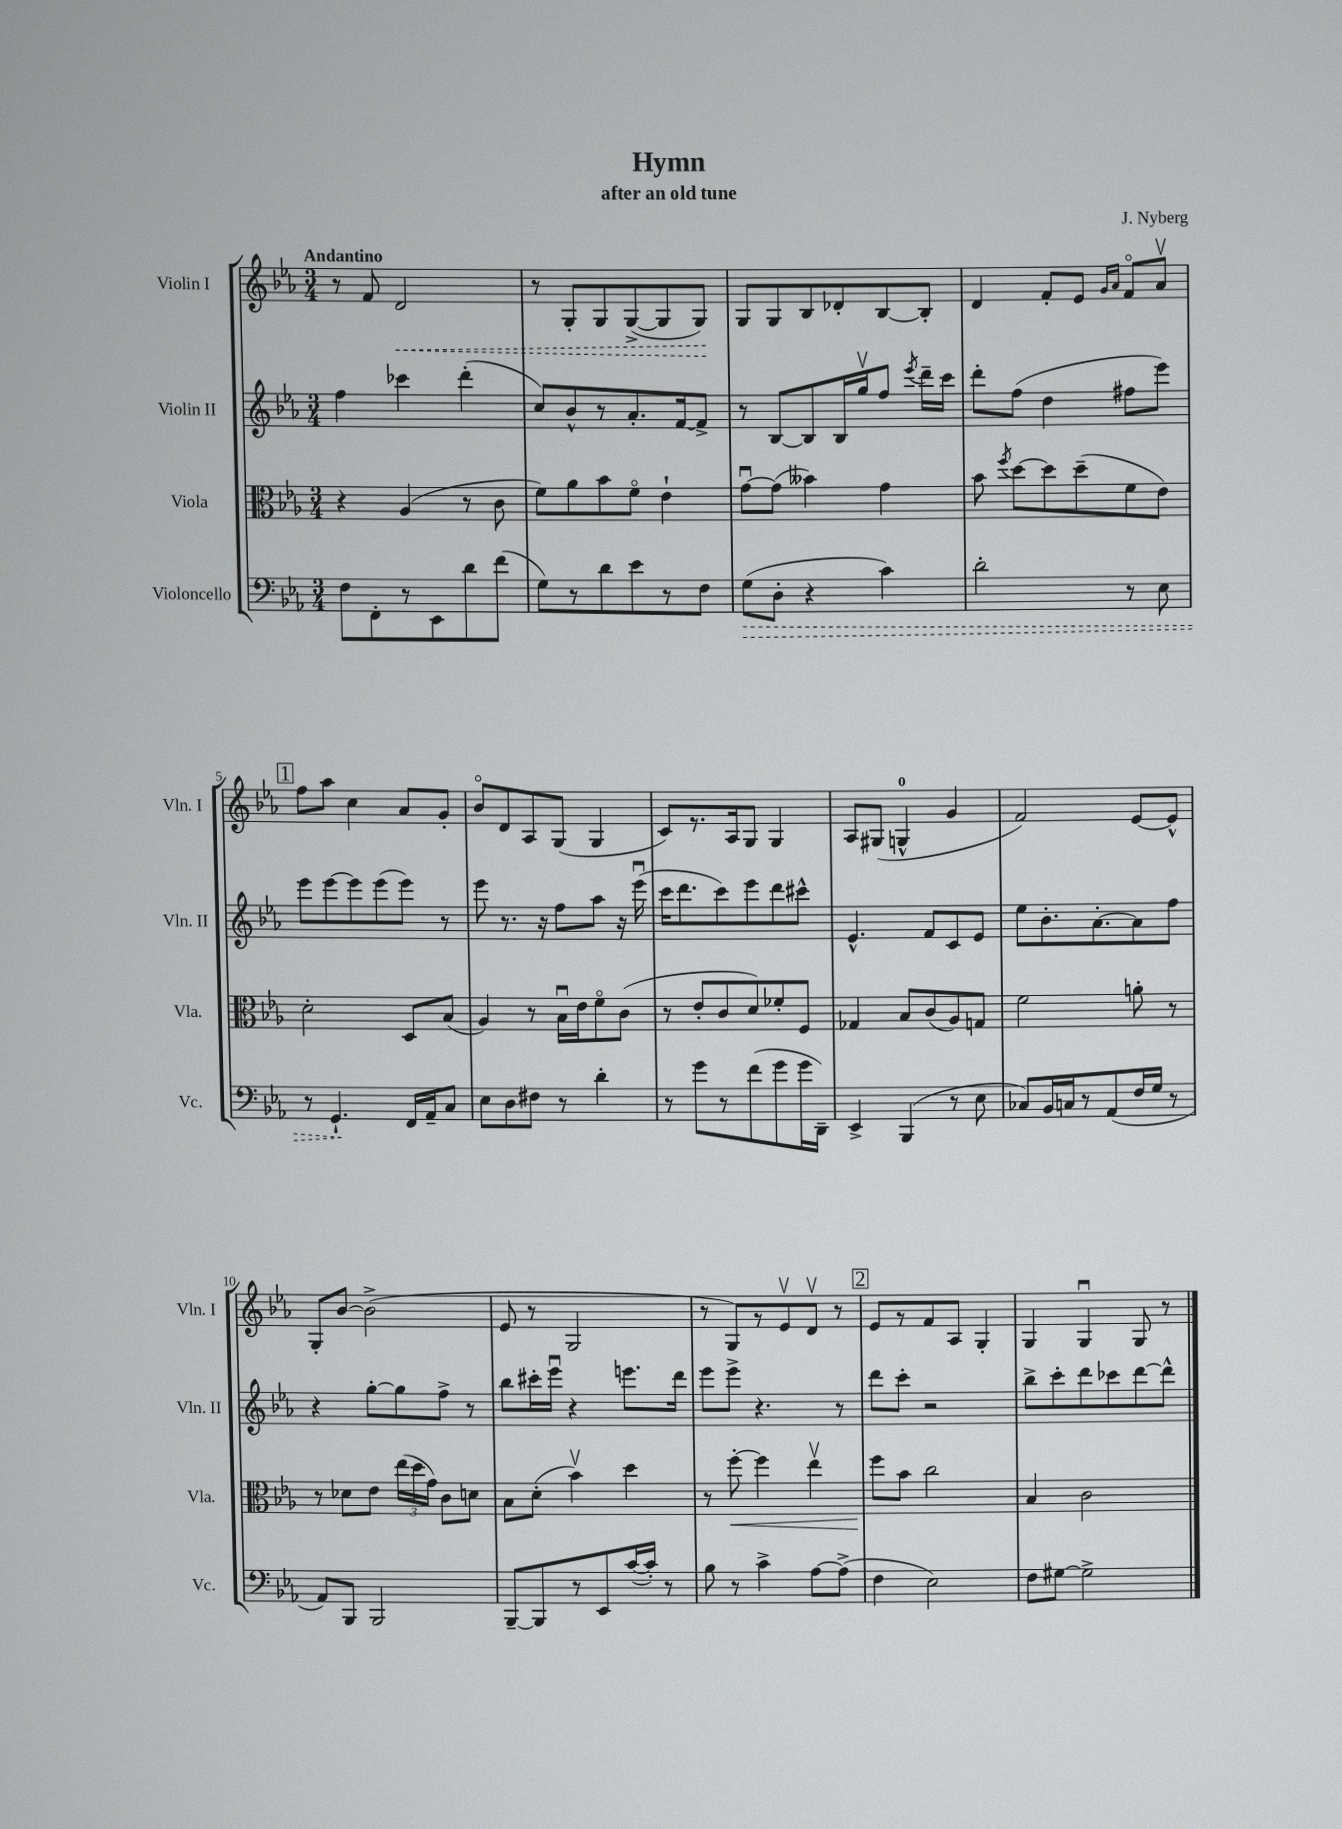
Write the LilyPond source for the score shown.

\header { title = "Hymn" composer = "J. Nyberg" subtitle = "after an old tune" }
<<
\new StaffGroup <<
\new Staff = "s0" \with { instrumentName = "Violin I" shortInstrumentName = "Vln. I" } {
    \clef treble \key ees \major \numericTimeSignature \time 3/4 \tempo "Andantino"
    \autoBeamOff r8 f'8 \once \override Hairpin.style = #'dashed-line d'2\< |
    r8 g8[-. g8 g8~->( g8 g8]\!) |
    g8[ g8 bes8 des'8-. bes8~ bes8]-. |
    d'4 f'8[-. ees'8] \grace { g'16[ aes'16] } f'8[\flageolet aes'8]\upbow |
    \mark \markup { \box "1" } f''8[ aes''8] c''4 aes'8[ g'8]-. |
    bes'8[\flageolet d'8 aes8 g8]( g4 |
    c'8[) r8. aes16 g8] g4 |
    aes8[ gis8]( g4-0-^ g'4 |
    f'2) ees'8[~ ees'8]-^ |
    g8[-. bes'8]~ bes'2->( |
    ees'8 r8 g2 |
    r8 g8[) r8 ees'8\upbow d'8]\upbow r8 |
    \mark \markup { \box "2" } ees'8[ r8 f'8 aes8] g4-. |
    g4 g4\downbow g8 r8 \bar "|." |
}
\new Staff = "s1" \with { instrumentName = "Violin II" shortInstrumentName = "Vln. II" } {
    \clef treble \key ees \major \numericTimeSignature \time 3/4
    \autoBeamOff f''4 ces'''4 d'''4-.( |
    c''8[) bes'8-^ r8 aes'8.-. f'16~ f'8]-> |
    r8 bes8[~ bes8 bes16 g''16\upbow f''8] \acciaccatura { ees'''8 } d'''16[-- c'''16] |
    d'''8[-. f''8]( d''4 fis''8[ ees'''8]) |
    \mark \markup { \box "1" } ees'''8[ ees'''8~ ees'''8 ees'''8( ees'''8]) r8 |
    ees'''8 r8. r16 f''8[ aes''8] r16 ees'''16\downbow( |
    c'''16[ d'''8. c'''8) ees'''8 d'''8 cis'''8]-^ |
    ees'4.-^ f'8[ c'8 ees'8] |
    ees''8[ bes'8.-. aes'8.~-. aes'8 f''8] |
    r4 g''8[~-. g''8 f''8]-> r8 |
    bes''8[ cis'''16-. ees'''16]\downbow r4 e'''8.[ d'''16] |
    ees'''8[ ees'''8]-> r4. r8 |
    \mark \markup { \box "2" } d'''8[ c'''8]-. r2 |
    bes''8[-> c'''8-. d'''8 ces'''8 d'''8~ d'''8]-^ \bar "|." |
}
\new Staff = "s2" \with { instrumentName = "Viola" shortInstrumentName = "Vla." } {
    \clef alto \key ees \major \numericTimeSignature \time 3/4
    \autoBeamOff r4 aes4( r8 c'8 |
    f'8[) aes'8 bes'8 f'8]\flageolet ees'4-! |
    g'8[~\downbow g'8]( beses'4) g'4 |
    bes'8 \acciaccatura { f''8 } d''8[~ d''8 d''8--( f'8 ees'8]) |
    \mark \markup { \box "1" } d'2-. d8[ bes8]( |
    aes4) r8 bes16[\downbow ees'16 f'8\flageolet c'8]( |
    r8 ees'8[-. c'8 d'8) fes'8-. f8] |
    ges4 bes8[ c'8( aes8) g8] |
    f'2 a'8-. r8 |
    r8 des'8[ ees'8] \tuplet 3/2 { ees''16[( d''16 g'16]) } c'8[ d'8] |
    bes8[ d'8]-.( bes'4\upbow) d''4 |
    r8 f''8~-.\< f''4 ees''4\upbow |
    \mark \markup { \box "2" } f''8[\! bes'8] c''2 |
    bes4 c'2 \bar "|." |
}
\new Staff = "s3" \with { instrumentName = "Violoncello" shortInstrumentName = "Vc." } {
    \clef bass \key ees \major \numericTimeSignature \time 3/4
    \autoBeamOff f8[ f,8-. r8 ees,8 d'8 f'8]( |
    g8[) r8 d'8 ees'8 r8 f8] |
    \once \override Hairpin.style = #'dashed-line g8[\>( d8]-. r4 c'4) |
    d'2-. r8 ees8 |
    \mark \markup { \box "1" } r8 g,4.-!\! f,16[ aes,16-- c8] |
    ees8[ d8 fis8] r8 d'4-. |
    r8 g'8[ r8 f'8( g'8 g'16 d,16]--) |
    ees,4-> bes,,4( r8 ees8 |
    ces8[) bes,16 c16 r8 aes,8( f16 g16] r8 |
    aes,8[) bes,,8] bes,,2 |
    bes,,8[~-- bes,,8 r8 ees,8 c'16~( c'16]-.) r8 |
    bes8 r8 c'4-> aes8[~ aes8]->( |
    \mark \markup { \box "2" } f4 ees2) |
    f8[ gis8]~ gis2-> \bar "|." |
}
>>
>>
